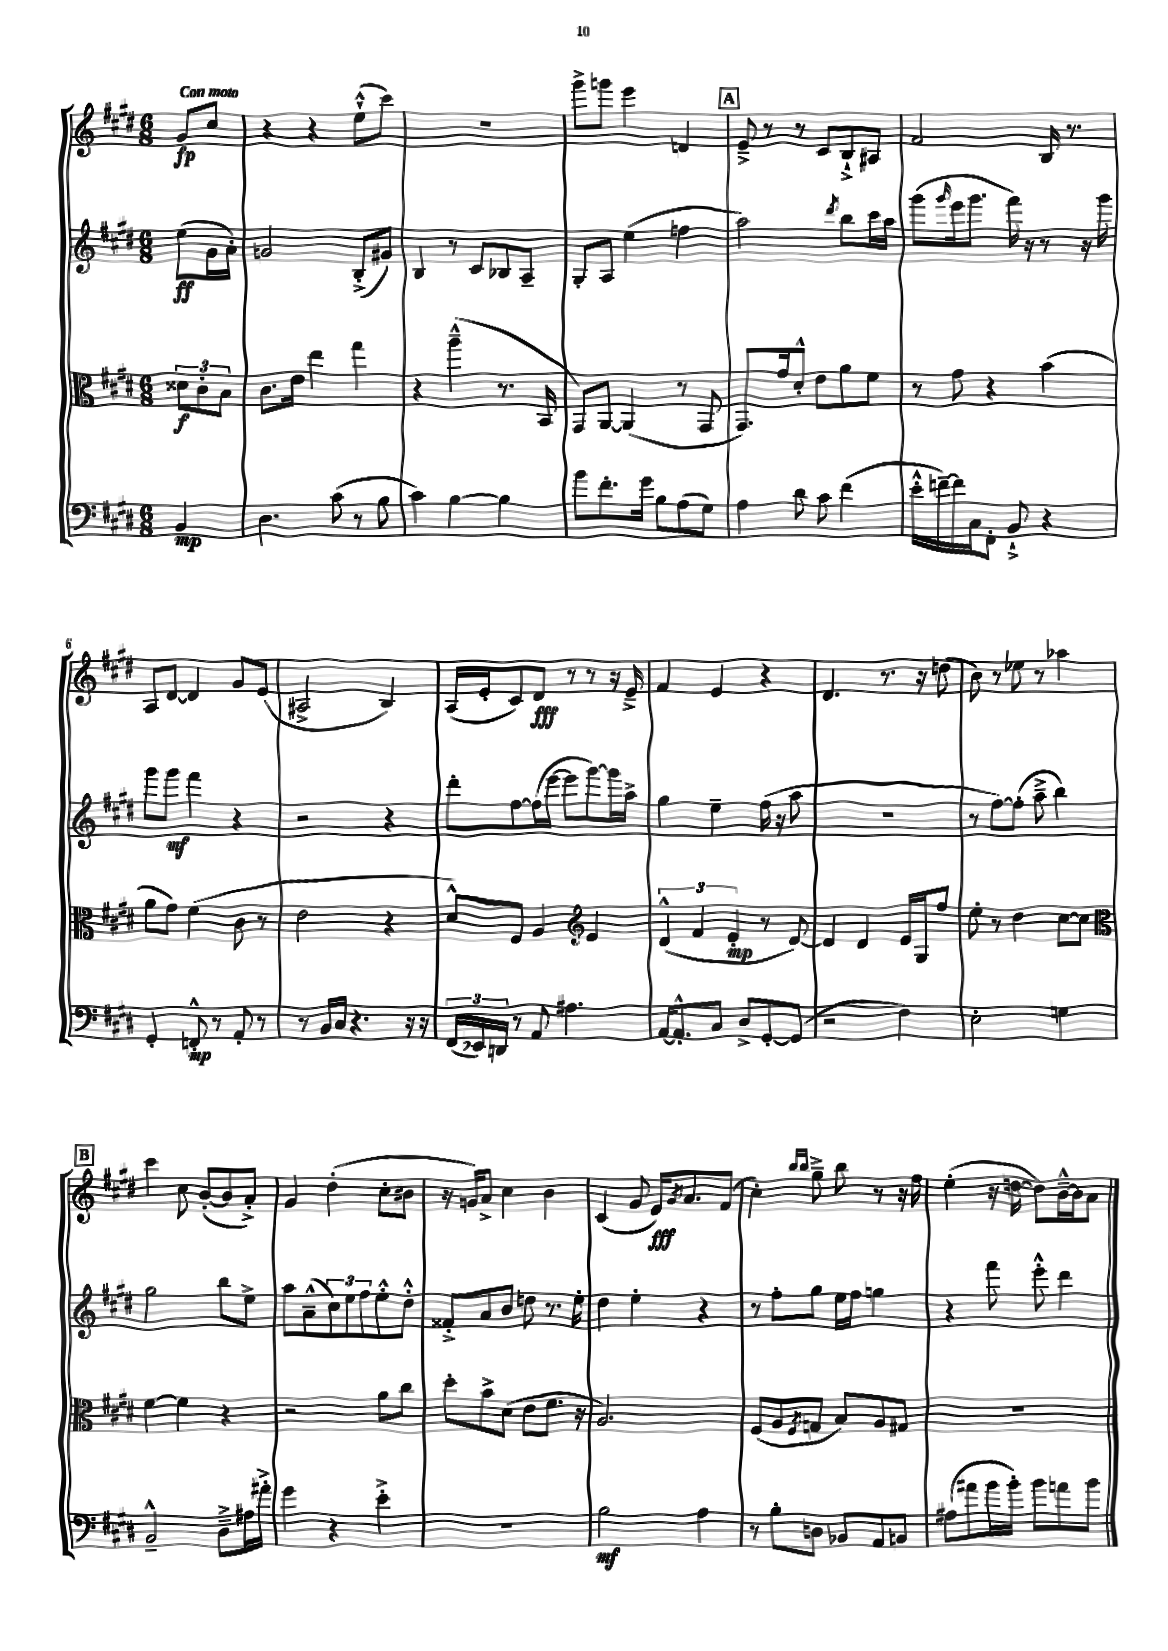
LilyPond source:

<<
\new StaffGroup <<
\new Staff = "s0" {
    \clef treble \key e \major \numericTimeSignature \time 6/8 \partial 4 \tempo "Con moto"
    gis'8\fp cis''8 |
    r4 r4 e''8-!-^( cis'''8) |
    R2. |
    gis'''8-> g'''8 e'''4 d'4 |
    \mark \markup { \box "A" } e'8---> r8 r8 cis'8 b8-!-> ais8 |
    fis'2 b16 r8. |
    a8 dis'8~ dis'4 gis'8 e'8( |
    ais2-> b4) |
    a16( e'16-. cis'8) dis'8\fff r8 r8 r16 e'16---> |
    fis'4 e'4 r4 |
    dis'4. r8. r16 d''8( |
    b'8) r8 ees''8 r8 aes''4 |
    \mark \markup { \box "B" } cis'''4 cis''8 b'8~-.( b'8 a'8-.->) |
    gis'4 dis''4-.( cis''8-. bis'8 |
    r16 g'16) a'8-> cis''4 b'4 |
    cis'4( gis'8 e'16\fff) \acciaccatura { gis'8 } a'8. fis'8( |
    cis''4-.) \grace { b''16 b''16 } gis''8---> b''8 r8 r16 fis''16 |
    e''4-.( r16 d''16~ d''8) b'16~---^ b'16 a'8 \bar "|." |
}
\new Staff = "s1" {
    \clef treble \key e \major \numericTimeSignature \time 6/8 \partial 4
    e''8\ff( gis'16 a'16-.) |
    g'2 b8-.->( gis'8) |
    b4 r8 cis'8 bes8 a8-- |
    gis8-. a8 e''4( f''4 |
    \mark \markup { \box "A" } a''2) \acciaccatura { dis'''8 } b''8 cis'''16 a''16 |
    gis'''8( \grace { gis'''16 } e'''16 gis'''8. fis'''16) r16 r8 r16 gis'''16 |
    gis'''8 gis'''8\mf fis'''4 r4 |
    r2 r4 |
    dis'''8-. fis''8~ fis''16( e'''16~ e'''8 gis'''8~) gis'''16 a''16-> |
    gis''4 e''4-- fis''16( r16 a''8 |
    R2. |
    r8 fis''8~) fis''8-.( a''8---> b''4) |
    \mark \markup { \box "B" } gis''2 b''8 e''8-> |
    a''8 a'8---^( \tuplet 3/2 { cis''8) e''8 fis''8 } e''8-.-^ dis''8-.-^ |
    fisis'8-.-> a'8 b'8 d''8 r8. e''16-. |
    dis''4 e''4-. r4 |
    r8 fis''8-. gis''8 e''16 fis''16 g''4 |
    r4 fis'''8 e'''8-.-^ dis'''4 \bar "|." |
}
\new Staff = "s2" {
    \clef alto \key e \major \numericTimeSignature \time 6/8 \partial 4
    \tuplet 3/2 { disis'8\f cis'8-. b8 } |
    cis'8. e'16 e''4 gis''4 |
    r4 a''4---^( r8. b,16 |
    gis,8) a,8~ a,4( r8 gis,8 |
    \mark \markup { \box "A" } gis,8.) gis'16 dis'8-.-^ e'8 a'8 fis'8 |
    r8 gis'8 r4 b'4( |
    a'8 gis'8) fis'4( cis'8 r8 |
    e'2 r4 |
    dis'8-^) fis8 a4 \clef treble e'4 |
    \tuplet 3/2 { dis'4-^( fis'4 e'4-.\mp } r8 dis'8~) |
    dis'4 dis'4 e'16 gis16 fis''8 |
    e''8-. r8 dis''4 cis''8~ cis''8 |
    \mark \markup { \box "B" } \clef alto fis'4~ fis'4 r4 |
    r2 a'8 cis''8 |
    dis''8-. b'8-> dis'8( e'8 fis'8. r16 |
    a2.) |
    fis8( a8 \acciaccatura { fis8 } g8 b8) a8 gis8 |
    R2. \bar "|." |
}
\new Staff = "s3" {
    \clef bass \key e \major \numericTimeSignature \time 6/8 \partial 4
    b,4\mp |
    dis4. cis'8( r8 b8 |
    cis'4) b4~ b4 |
    b'8 fis'8.-. gis'16 b8 a8( gis8) |
    \mark \markup { \box "A" } a4 dis'8 cis'8 fis'4( |
    e'16-.-^ f'16~--) f'16 cis16 fis,8-. b,8-!-> r4 |
    gis,4-. f,8-.-^\mp r8 a,8-. r8 |
    r8 b,16 cis16 r4. r16 r16 |
    \tuplet 3/2 { fis,16( ees,16) d,16 } r8 a,8 ais4. |
    a,16~ a,8.-.-^ cis8 dis8-> gis,8~-. gis,8( |
    r2 fis4) |
    e2-. g4 |
    \mark \markup { \box "B" } b,2---^ dis8---> ais16 ais'16-.-> |
    gis'4 r4 e'4-.-> |
    R2. |
    b2\mf a4 |
    r8 b8-. d8 bes,8 a,8 b,8 |
    ais8( ais'8 b'16 b'16-.) b'8 a'8 b'8 \bar "|." |
}
>>
>>
